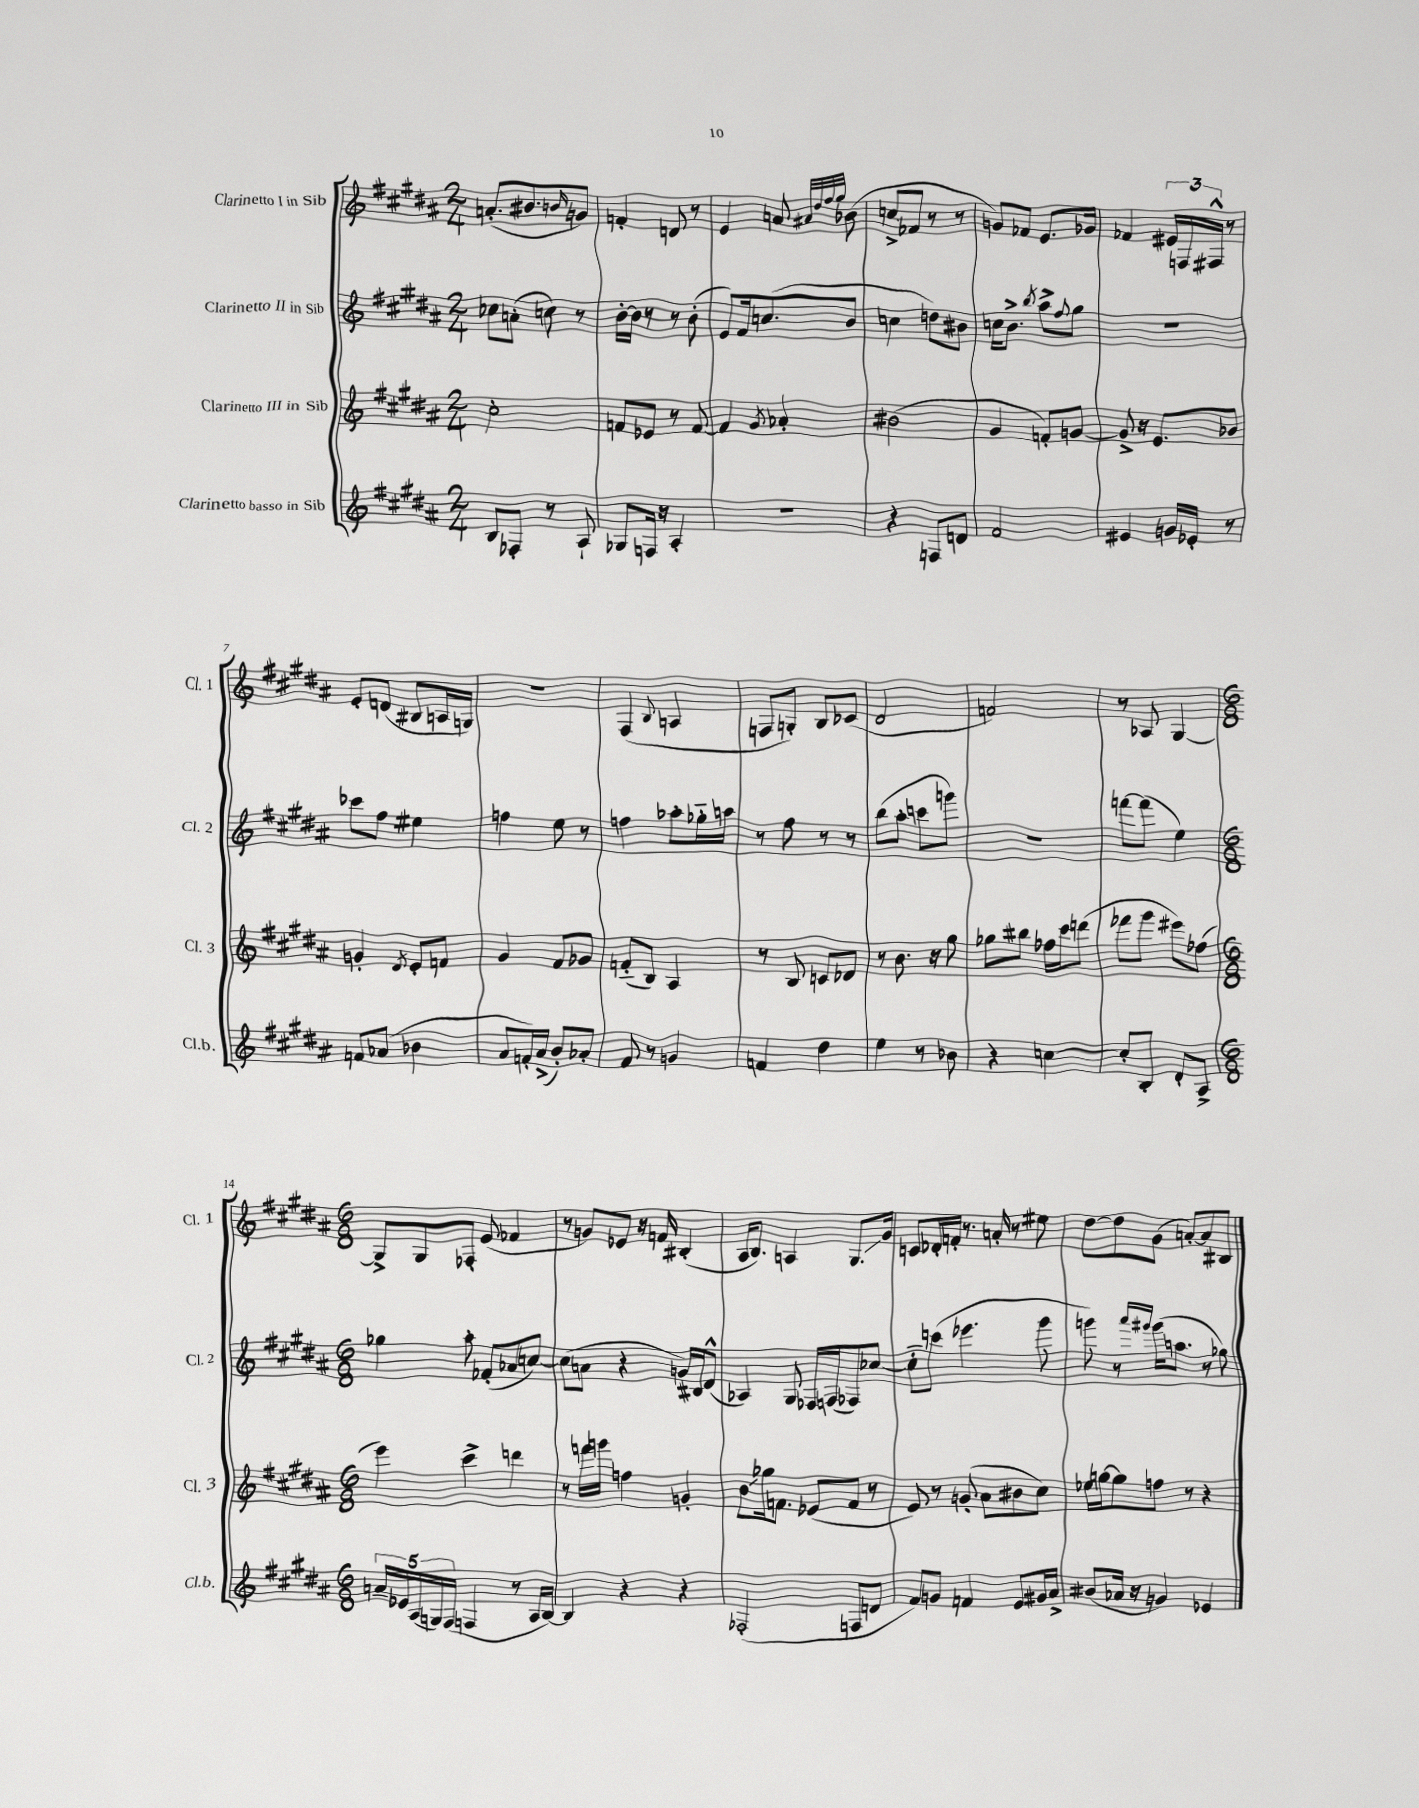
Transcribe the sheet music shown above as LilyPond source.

<<
\new StaffGroup <<
\new Staff = "s0" \with { instrumentName = "Clarinetto I in Sib" shortInstrumentName = "Cl. 1" } {
    \clef treble \key b \major \numericTimeSignature \time 2/4
    a'8.-.( bis'8. \grace { b'16 } g'8) |
    f'4-. d'8 r8 |
    e'4 a'8 \grace { ais'32 dis''32 fis''32 gis''32 } bes'8( |
    c''8->\glissando fes'8 r8 r8 |
    g'8) fes'8 e'8. ges'16 |
    fes'4 \tuplet 3/2 { eis'16 f16 fis16-^ } r8 |
    e'8-. d'8( bis8 a16 g16) |
    r2 |
    fis4( \appoggiatura { b8 } a4 |
    f8 g8-.) b8 ces'8( |
    dis'2 |
    f'2) |
    r8 aes8 gis4~ |
    \numericTimeSignature \time 6/8 gis8-> gis8 fes8-. e'8( fes'4 |
    r8 g'8) ees'8 r16 f'16 bis4-.( |
    ais16 b8.) a4 gis8.\glissando gis'16 |
    c'8 des'16-. f'16-. r8. a'16-. r8 eis''8 |
    dis''8~ dis''8 gis'8( a'8~-.) a'8 bis8 \bar "|." |
}
\new Staff = "s1" \with { instrumentName = "Clarinetto II in Sib" shortInstrumentName = "Cl. 2" } {
    \clef treble \key b \major \numericTimeSignature \time 2/4
    ces''8 a'8-.( c''8) r8 |
    b'16~-. b'16 r8 r8 b'8-.( |
    e'8) fis'16 c''8.( b'8 |
    c''4 d''8) bis'8 |
    c''16 b'8.-> \acciaccatura { b''8 } ais''8-> \appoggiatura { fis''8 } gis''8 |
    r2 |
    ces'''8 fis''8 eis''4 |
    f''4 e''8 r8 |
    f''4 aes''8-. ges''16-_ a''16 |
    r8 fis''8 r8 r8 |
    b''8( ais''8-. c'''8 g'''8) |
    R2 |
    f'''8~ f'''8( e''4) |
    \numericTimeSignature \time 6/8 ges''4 ais''8-. fes'8-.( aes'8 c''8~) |
    c''8( a'8 r4 g'16) bis16 dis'8-^( |
    aes4) gis8 fes16 f16( fes8) ces''8~ |
    ces''8-_ c'''8( ees'''4. gis'''8 |
    g'''8) r8 \grace { ais'''16 gis'''16 } gis'''16( a''8. r8 ges''8) \bar "|." |
}
\new Staff = "s2" \with { instrumentName = "Clarinetto III in Sib" shortInstrumentName = "Cl. 3" } {
    \clef treble \key b \major \numericTimeSignature \time 2/4
    cis''2-. |
    f'8 ees'8 r8 f'8~ |
    f'4 \acciaccatura { gis'8 } aes'4-. |
    bis'2( |
    gis'4 f'8-.) g'8~ |
    g'8-> r16 e'8. bes'8 |
    g'4-. \acciaccatura { dis'8 } e'8-. f'8 |
    gis'4 fis'8 ges'8 |
    f'8-_( b8) ais4 |
    r8 b8 c'8 des'8 |
    r8 b'8. r16 gis''8 |
    ges''8 bis''8 fes''16 cis'''16 d'''8( |
    fes'''8 gis'''8 eis'''8) fes''8( |
    \numericTimeSignature \time 6/8 e'''4) cis'''4-> d'''4 |
    r8 f'''16 g'''16 f''4 g'4-. |
    b'8\glissando ges''16 f'8. ees'8( f'8 r8 |
    e'8) r8 g'8-.( ais'8 bis'8 cis''8) |
    ees''16 g''16~ g''8 f''8 r8 r4 \bar "|." |
}
\new Staff = "s3" \with { instrumentName = "Clarinetto basso in Sib" shortInstrumentName = "Cl.b." } {
    \clef treble \key b \major \numericTimeSignature \time 2/4
    b8 fes8-. r8 ais8-! |
    ges8 f16 r16 ais4-. |
    r2 |
    r4 f8 d'8 |
    fis'2 |
    eis'4 g'16 ees'16-. r8 |
    f'8 aes'8( bes'4 |
    ais'8 f'16-.) ais'16->( b'8-.) aes'8-. |
    fis'8 r8 g'4 |
    f'4 dis''4 |
    e''4 r8 bes'8 |
    r4 c''4~ |
    c''8-. b8-. dis'8-. ais8-> |
    \numericTimeSignature \time 6/8 \tuplet 5/4 { a'16-- ees'16 ais16( g16) fis16( } f4 r8 ais16 b16~) |
    b4 r4 r4 |
    fes2-.( f8 d'8 |
    fis'8) g'8 f'4 e'8 gis'16 ais'16-> |
    bis'8( aes'16 r16 g'4) ees'4 \bar "|." |
}
>>
>>
